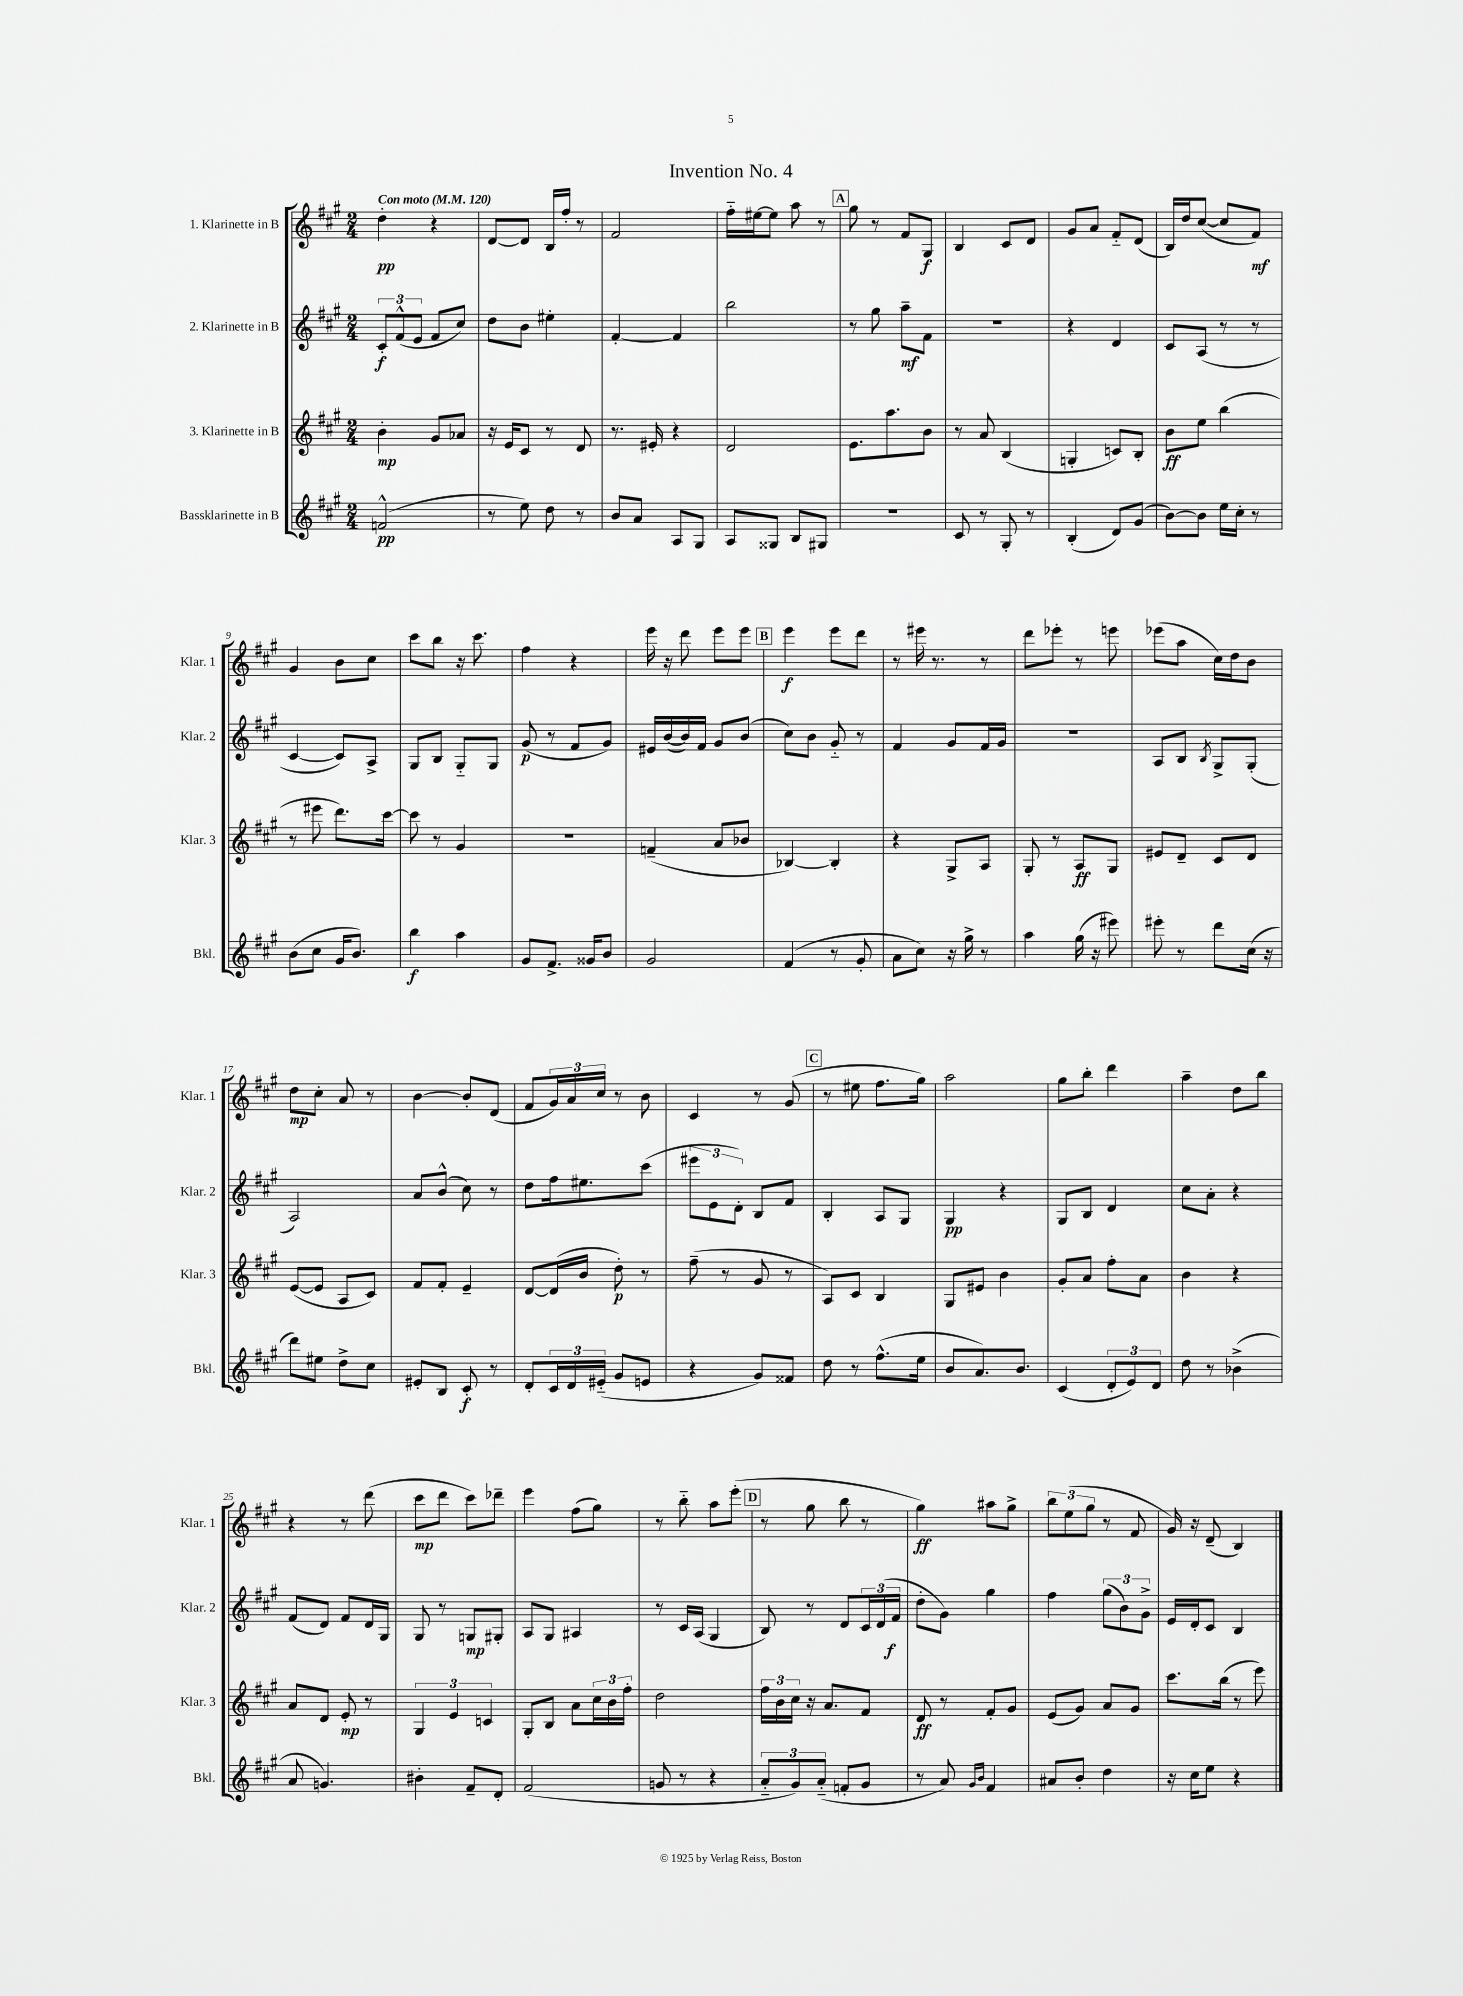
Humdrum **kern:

**kern	**kern	**kern	**kern
*staff4	*staff3	*staff2	*staff1
*clefG2	*clefG2	*clefG2	*clefG2
*k[f#c#g#]	*k[f#c#g#]	*k[f#c#g#]	*k[f#c#g#]
*M2/4	*M2/4	*M2/4	*M2/4
*MM120	*MM120	*MM120	*MM120
(2f^^/	4b'\	12c#'/L	4dd'\
.	.	(12f#^^/	.
.	.	12e/J	.
.	8g#/L	8f#/L	4r
.	8a-/J	8cc#/J)	.
=	=	=	=
8r	16r	8dd\L	[8d/L
.	16e/LK	.	.
8ee\)	8c#/J	8b\J	8d/]J
8dd\	8r	4ee#'\	16B/LL
.	.	.	16ff#'/JJ
8r	8d/	.	8r
=	=	=	=
8b/L	8.r	[4f#'/	2f#/
8a/J	.	.	.
.	16e#'/	.	.
8A/L	4r	4f#/]	.
8G#/J	.	.	.
=	=	=	=
8A/L	2d/	2bb\	16ff#'~\LL
.	.	.	[16ee#\J
8G##/J	.	.	8ee#\]J
8B/L	.	.	8aa\
8G#/J	.	.	8r
=	=	=	=
2r	8.e\L	8r	8gg#\
.	.	8gg#\	8r
.	8.aa\	.	.
.	.	8aa~\L	8f#/L
.	8b\J	8f#\J	8G#/J
=	=	=	=
8c#/	8r	2r	4B/
8r	8a/	.	.
8G#'/	(4B/	.	8c#/L
8r	.	.	8d/J
=	=	=	=
(4B'/	4G'/	4r	8g#/L
.	.	.	8a/J
8d/L)	8c/L)	4d/	8f#'~/L
(8g#/J	8B'/J	.	(8d/J
=	=	=	=
[8b\L)	8b\L	8c#/L	16B/LL)
.	.	.	16dd/J
8b\]J	8ee\J	(8A/J	([8cc#/J
16ee\LL	(4bb\	8r	8cc#/]L
16cc#'\JJ	.	.	.
8r	.	8r	8f#/J)
=	=	=	=
(8b\L	8r	[4c#/	4g#/
8cc#\J	8eee#\	.	.
16g#/LK	8.ddd\L)	8c#/]L)	8b\L
8.b/J)	.	.	.
.	.	8A^/J	8cc#\J
.	[16ccc#\Jk	.	.
=	=	=	=
4bb\	8ccc#\]	8G#/L	8ccc#\L
.	8r	8B/J	8bb\J
4aa\	4g#/	8G#'~/L	16r
.	.	.	8.ccc#\
.	.	8G#/J	.
=	=	=	=
8g#/L	2r	(8g#/	4ff#\
8.f#^/J	.	8r	.
.	.	8f#/L	4r
16g##/LK	.	.	.
8b/J	.	8g#/J)	.
=	=	=	=
2g#/	(4f~/	16e#/LL	16eee\
.	.	([16b/	16r
.	.	16b/])	8ddd\
.	.	16f#/JJ	.
.	8a/L	8g#/L	8eee\L
.	8b-/J	(8b/J	8eee\J
=	=	=	=
(4f#/	[4B-/)	8cc#\L)	4eee\
.	.	8b\J	.
8r	4B-'/]	8g#'~/	8eee\L
8g#'/	.	8r	8ddd\J
=	=	=	=
8a\L	4r	4f#/	8r
8cc#\J)	.	.	16eee#\
.	.	.	8.r
16r	8G#^/L	8g#/L	.
16gg#^\	.	.	.
8r	8A/J	16f#/L	8r
.	.	16g#/JJ	.
=	=	=	=
4aa\	8G#'/	2r	8ddd\L
.	8r	.	8eee-'\J
(16gg#\	8A/L	.	8r
16r	.	.	.
8eee#\)	8G#/J	.	8eee\
=	=	=	=
8eee#'\	8e#/L	8A/L	(8eee-\L
8r	8d~/J	8B/J	8aa\J
.	.	8qB/	.
8ddd\L	8c#/L	8G#^/L	16cc#\LL)
.	.	.	16dd\J
(16cc#\Jk	8d/J	(8G#'/J	8b\J
16r	.	.	.
=	=	=	=
8ddd\L)	([8e/L	2A/)	8dd\L
8ee#\J	8e/]J	.	8cc#'\J
8dd^\L	8A/L	.	8a/
8cc#\J	8c#/J)	.	8r
=	=	=	=
8e#'/L	8f#/L	8a/L	[4b\
8B/J	8f#'/J	(8b^^/J	.
8c#'/	4e~/	8cc#\)	8b'/]L
8r	.	8r	(8d/J
=	=	=	=
8d'/L	[8d/L	8dd\L	8f#/L
24c#/L	(16d/]L	16ff#\k	24g#/L)
24d/	.	.	24a/
.	16b/JJ	8.ee#\	.
(24e#'~/JJ	.	.	24cc#/JJ
8g#/L	8dd'\)	.	8r
8e/J	8r	(8ccc#\J	8b\
=	=	=	=
4r	(8ff#~\	12eee#\L	4c#/
.	.	12e\	.
.	8r	.	.
.	.	12d'\J)	.
8g#/L)	8g#/	8B/L	8r
8f##/J	8r	8f#/J	(8g#/
=	=	=	=
8dd\	8A/L)	4B'/	8r
8r	8c#/J	.	8ee#\
(8.ff#^^\L	4B/	8A/L	8.ff#\L
.	.	8G#/J	.
16ee\Jk	.	.	16gg#\Jk)
=	=	=	=
8b/L	8G#/L	4G#/	2aa\
8.a/)	8e#/J	.	.
.	4b\	4r	.
8.b/J	.	.	.
=	=	=	=
(4c#/	8g#'/L	8G#/L	8gg#\L
.	8a/J	8B/J	8bb'\J
12d'/L	8ff#'\L	4d/	4ddd\
12e/)	.	.	.
.	8a\J	.	.
12d/J	.	.	.
=	=	=	=
8dd\	4b\	8cc#\L	4aa~\
8r	.	8a'\J	.
(4b-^\	4r	4r	8dd\L
.	.	.	8bb\J
=	=	=	=
8a/	8a/L	(8f#/L	4r
4.g/)	8d/J	8d/J)	.
.	8e'/	8f#/L	8r
.	8r	16d/L	(8ddd\
.	.	16G#/JJ	.
=	=	=	=
4b#'\	6G#/	8G#/	8ccc#\L
.	.	8r	8ddd\J
.	6e/	.	.
8f#~/L	.	8G/L	8ccc#\L)
.	6c/	.	.
8d'/J	.	8G#'/J	8ddd-~\J
=	=	=	=
(2f#/	8G#'/L	8A/L	4eee\
.	8B/J	8G#/J	.
.	8a\L	4A#/	(8ff#\L
.	24cc#\L	.	8gg#\J)
.	24b\	.	.
.	24ff#'\JJ	.	.
=	=	=	=
8g/	2dd\	8r	8r
8r	.	16c#/LL	8bb'~\
.	.	(16A/JJ	.
4r	.	4G#/	8aa\L
.	.	.	(8eee'\J
=	=	=	=
12a'~/L	24ff#\LL	8B/)	8r
.	24b\	.	.
12g#/)	24cc#\JJ	.	.
.	16r	8r	8gg#\
(12a'~/J	.	.	.
.	8.a/L	.	.
8f'/L	.	8d/L	8bb\
8g#/J	8f#/J	24c#/L	8r
.	.	(24d/	.
.	.	24f#/JJ	.
=	=	=	=
8r	8d/	8dd'\L	4gg#\)
8a/)	8r	8g#\J)	.
16qqg#/LL	.	.	.
16qqb/JJ	.	.	.
4f#/	8f#'/L	4gg#\	8aa#\L
.	8g#/J	.	8gg#^\J
=	=	=	=
8a#/L	(8e/L	4ff#\	12bb\L
.	.	.	(12ee\
8b'/J	8g#/J)	.	.
.	.	.	12gg#\J
4dd\	8a/L	(12gg#\L	8r
.	.	12b\)	.
.	8g#/J	.	8f#/
.	.	12g#^\J	.
=	=	=	=
16r	8.ccc#\L	16e/LL	16g#/)
16cc#\LK	.	16d'/J	16r
8ee\J	.	8c#/J	(8d~/
.	(16bb\Jk	.	.
4r	8r	4B/	4B/)
.	8eee\)	.	.
==	==	==	==
*-	*-	*-	*-
